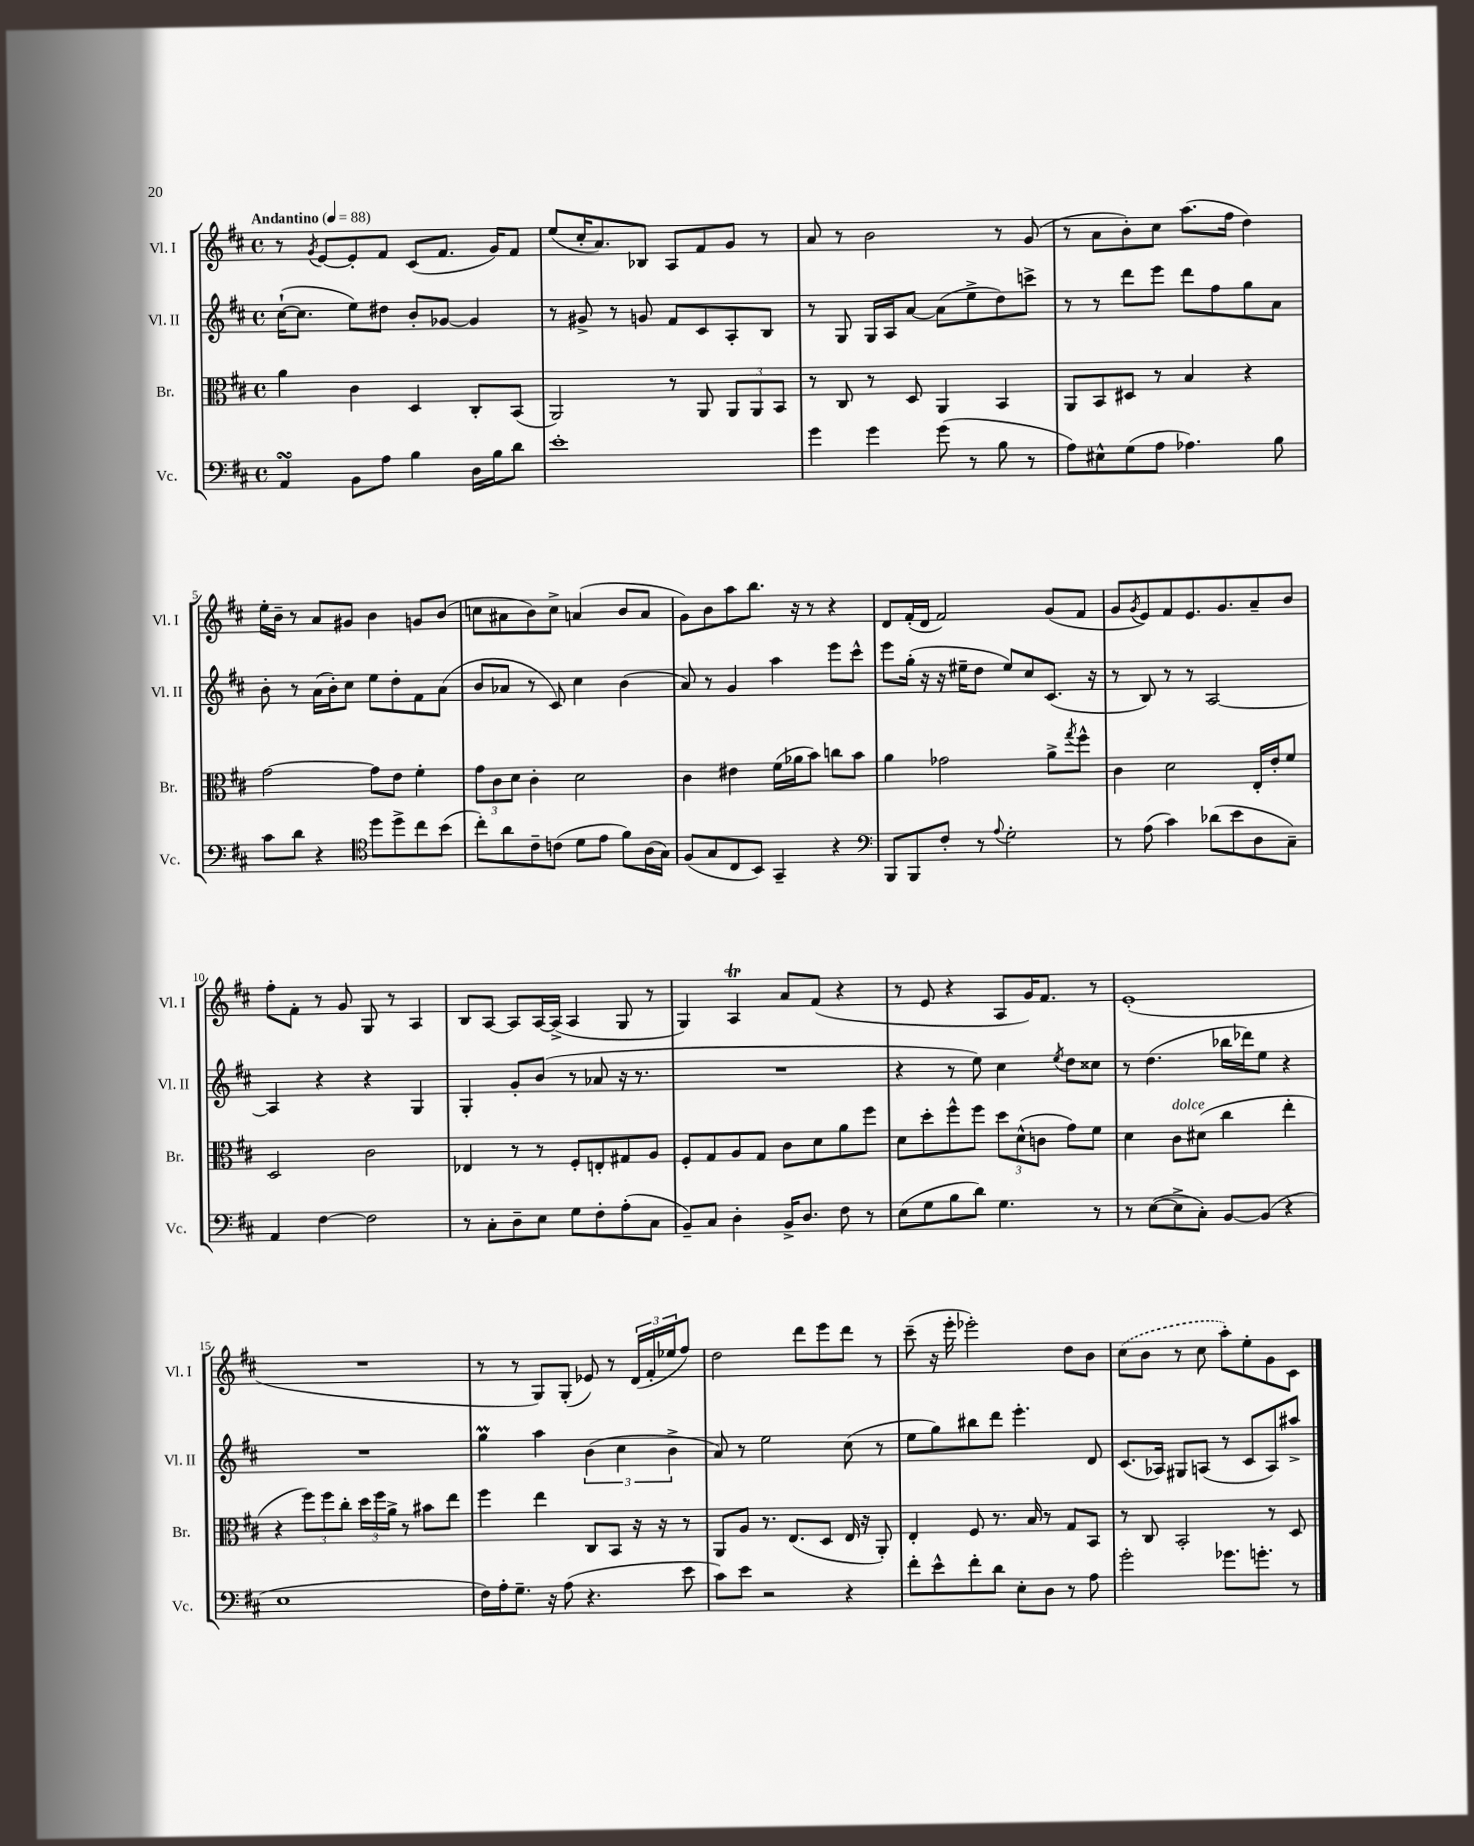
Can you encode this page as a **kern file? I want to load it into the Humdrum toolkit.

**kern	**kern	**kern	**kern
*staff4	*staff3	*staff2	*staff1
*clefF4	*clefC3	*clefG2	*clefG2
*k[f#c#]	*k[f#c#]	*k[f#c#]	*k[f#c#]
*M4/4	*M4/4	*M4/4	*M4/4
*met(c)	*met(c)	*met(c)	*met(c)
*MM88	*MM88	*MM88	*MM88
4AA	4a	([16cc#`	8r
.	.	8.cc#]	.
.	.	.	8qg
.	.	.	[8e
8BB	4c#	8ee)	8e']
8A	.	8dd#	8f#
4B	4D	8b'	(8c#
.	.	[8g-	8.f#
16D	8C#'	4g-]	.
16B	.	.	16g)
8d	(8BB	.	8f#
=	=	=	=
1e'	2AA)	8r	(8ee
.	.	8g#^	16cc#'
.	.	.	8.a)
.	.	8r	.
.	.	8g	8B-
.	8r	8f#	8A
.	8AA	8c#	8f#
.	12AA	8A'	8g
.	12AA	.	.
.	.	8B	8r
.	12BB	.	.
=	=	=	=
4g	8r	8r	8a
.	8C#	8G	8r
4g	8r	16G	2b
.	.	16A	.
.	8D	[8a	.
(8g	4AA	(8a]	.
8r	.	8ee^	.
8B	4BB	8dd)	8r
8r	.	8ccc^	(8g
=	=	=	=
8A)	8AA	8r	8r
8E#^^	8BB	8r	8a
(8G	8D#	8ddd	8b')
8A	8r	8eee	8cc#
4.A-)	4B	8ddd	(8.aa
.	.	8ff#	.
.	.	.	16ff#
.	4r	8gg	4dd)
8B	.	8a	.
=	=	=	=
8c#	[2g	8b'	16ee'
.	.	.	16b~
8d	.	8r	8r
4r	.	(16a	8a
.	.	16b')	.
.	.	8cc#	8g#
*clefC4	*	*	*
8dd	8g]	8ee	4b
8dd^	8e	8dd'	.
8cc#	4f#'	8f#	8g
(8b	.	(8a	(8b
=	=	=	=
8cc#')	12g	8b	8cc
.	12c#	.	.
8a	.	8a-	8a#
.	12d	.	.
8c#~	4c#'	8r	8b)
(8c	.	8c#)	8cc^
8d	2d	4cc#	(4a
8e	.	.	.
8f#)	.	(4b	8b
(16A	.	.	8a
16G)	.	.	.
=	=	=	=
(8F#	4c#	8a)	8g)
8G	.	8r	8b
8C#	4e#	4g	8aa
8BB)	.	.	8.bb
4GG~	(16f#	4aa	.
.	16a-	.	16r
.	8b)	.	8r
4r	8cc	8eee	4r
.	8b	8ccc#^^	.
=	=	=	=
*clefF4	*	*	*
8BBB	4a	8eee	8d
8BBB	.	(16gg'	(16f#'
.	.	16r	16d
8F#'	2g-	16r	2f#)
.	.	16ee#~	.
8r	.	8dd	.
8qqA	.	.	.
2G'	.	8ee#)	.
.	.	8cc#	.
.	8a^	(8.c#	(8g
.	8qgg	.	.
.	8ff#^^	.	8f#
.	.	16r	.
=	=	=	=
8r	4c#	8r	8g
.	.	.	8qg
(8A	.	8B)	8e)
4c#)	2d	8r	8f#
.	.	8r	8.e
(8d-	.	[2A	.
.	.	.	8.g
8e	.	.	.
8D	16E'	.	8a~
.	16e'	.	.
8C#~)	8f#	.	8b
=	=	=	=
4AA	2D	4A]	8ff#'
.	.	.	8f#'
[4F#	.	4r	8r
.	.	.	8g
2F#]	2c#	4r	8G
.	.	.	8r
.	.	4G	4A
=	=	=	=
8r	4E-	4G'	8B
8C#'	.	.	[8A
8D~	8r	8g'	8A]
8E	8r	(8b	[16A
.	.	.	(16A^]
8G	8F#'	8r	4A
8F#'	8E'	8a-	.
(8A'	8G#	16r	8G
.	.	8.r	.
8C#	8A	.	8r
=	=	=	=
8BB~)	8F#'	1r	4G)
8C#	8G	.	.
4D'	8A	.	4A
.	8G	.	.
16BB^	8c#	.	8a
8.D	.	.	.
.	8d	.	(8f#
8F#	8a	.	4r
8r	8ff#	.	.
=	=	=	=
(8E	8d	4r	8r
8G	8dd'	.	8e
8B	8ff#^^	8r	4r
8d)	8ff#	8ee)	.
4.G	12dd	4cc#	8A
.	(12d^^	.	.
.	.	.	16g)
.	12c	.	.
.	.	.	8.f#
.	.	8qee	.
.	8g)	8dd	.
8r	8f#	8cc##	8r
=	=	=	=
8r	4d	8r	(1e'
([8E	.	(4.dd	.
8E^]	8c#	.	.
8C#')	(8d#	.	.
[8BB	4cc#	16bb-	.
.	.	16ddd-)	.
(8BB]	.	8ee	.
4r	4ee'	4r	.
=	=	=	=
1E	4r	1r	1r
.	12ff#)	.	.
.	12ff#	.	.
.	12cc#'	.	.
.	24dd	.	.
.	24ff#	.	.
.	24a^	.	.
.	8r	.	.
.	8b#	.	.
.	8ee	.	.
=	=	=	=
16F#)	4ff#	4gg	8r
16A'	.	.	.
8.G~	.	.	8r
.	4ee	4aa	8G)
16r	.	.	.
(8A	.	.	(8G'
4.r	8C#	(6b	8e-)
.	8BB	.	8r
.	.	6cc#	.
.	16r	.	(24d
.	.	.	24f#'
.	16r	.	.
.	.	6b^	24ee-
8e	8r	.	8ff#)
=	=	=	=
8c#)	8AA	8a)	2dd
8e	8A	8r	.
2r	8.r	2ee	.
.	(8.E	.	.
.	.	.	8ddd
.	8D	.	8eee
4r	16E	(8cc#	8ddd
.	16r	.	.
.	8AA')	8r	8r
=	=	=	=
8f#'	4E'	8ee	(8ccc#~
8e^^	.	8gg)	16r
.	.	.	16eee'
8f#'	8F#	8bb#	2eee-')
8d	8.r	8ddd	.
8E'	.	4.eee'	.
.	16B	.	.
8D	8r	.	.
8r	8G	.	8dd
8A	8BB	8d	8b
=	=	=	=
2g'	8r	(8.c#	(8cc#
.	8C#	.	8b
.	.	16A-)	.
.	2BB'	8G#	8r
.	.	(8A	8cc#
8.g-	.	8r	8aa')
.	.	8c#	8ee'
8.g'	.	.	.
.	8r	8A)	8g
8r	8D	8aa#^	8c#
==	==	==	==
*-	*-	*-	*-
